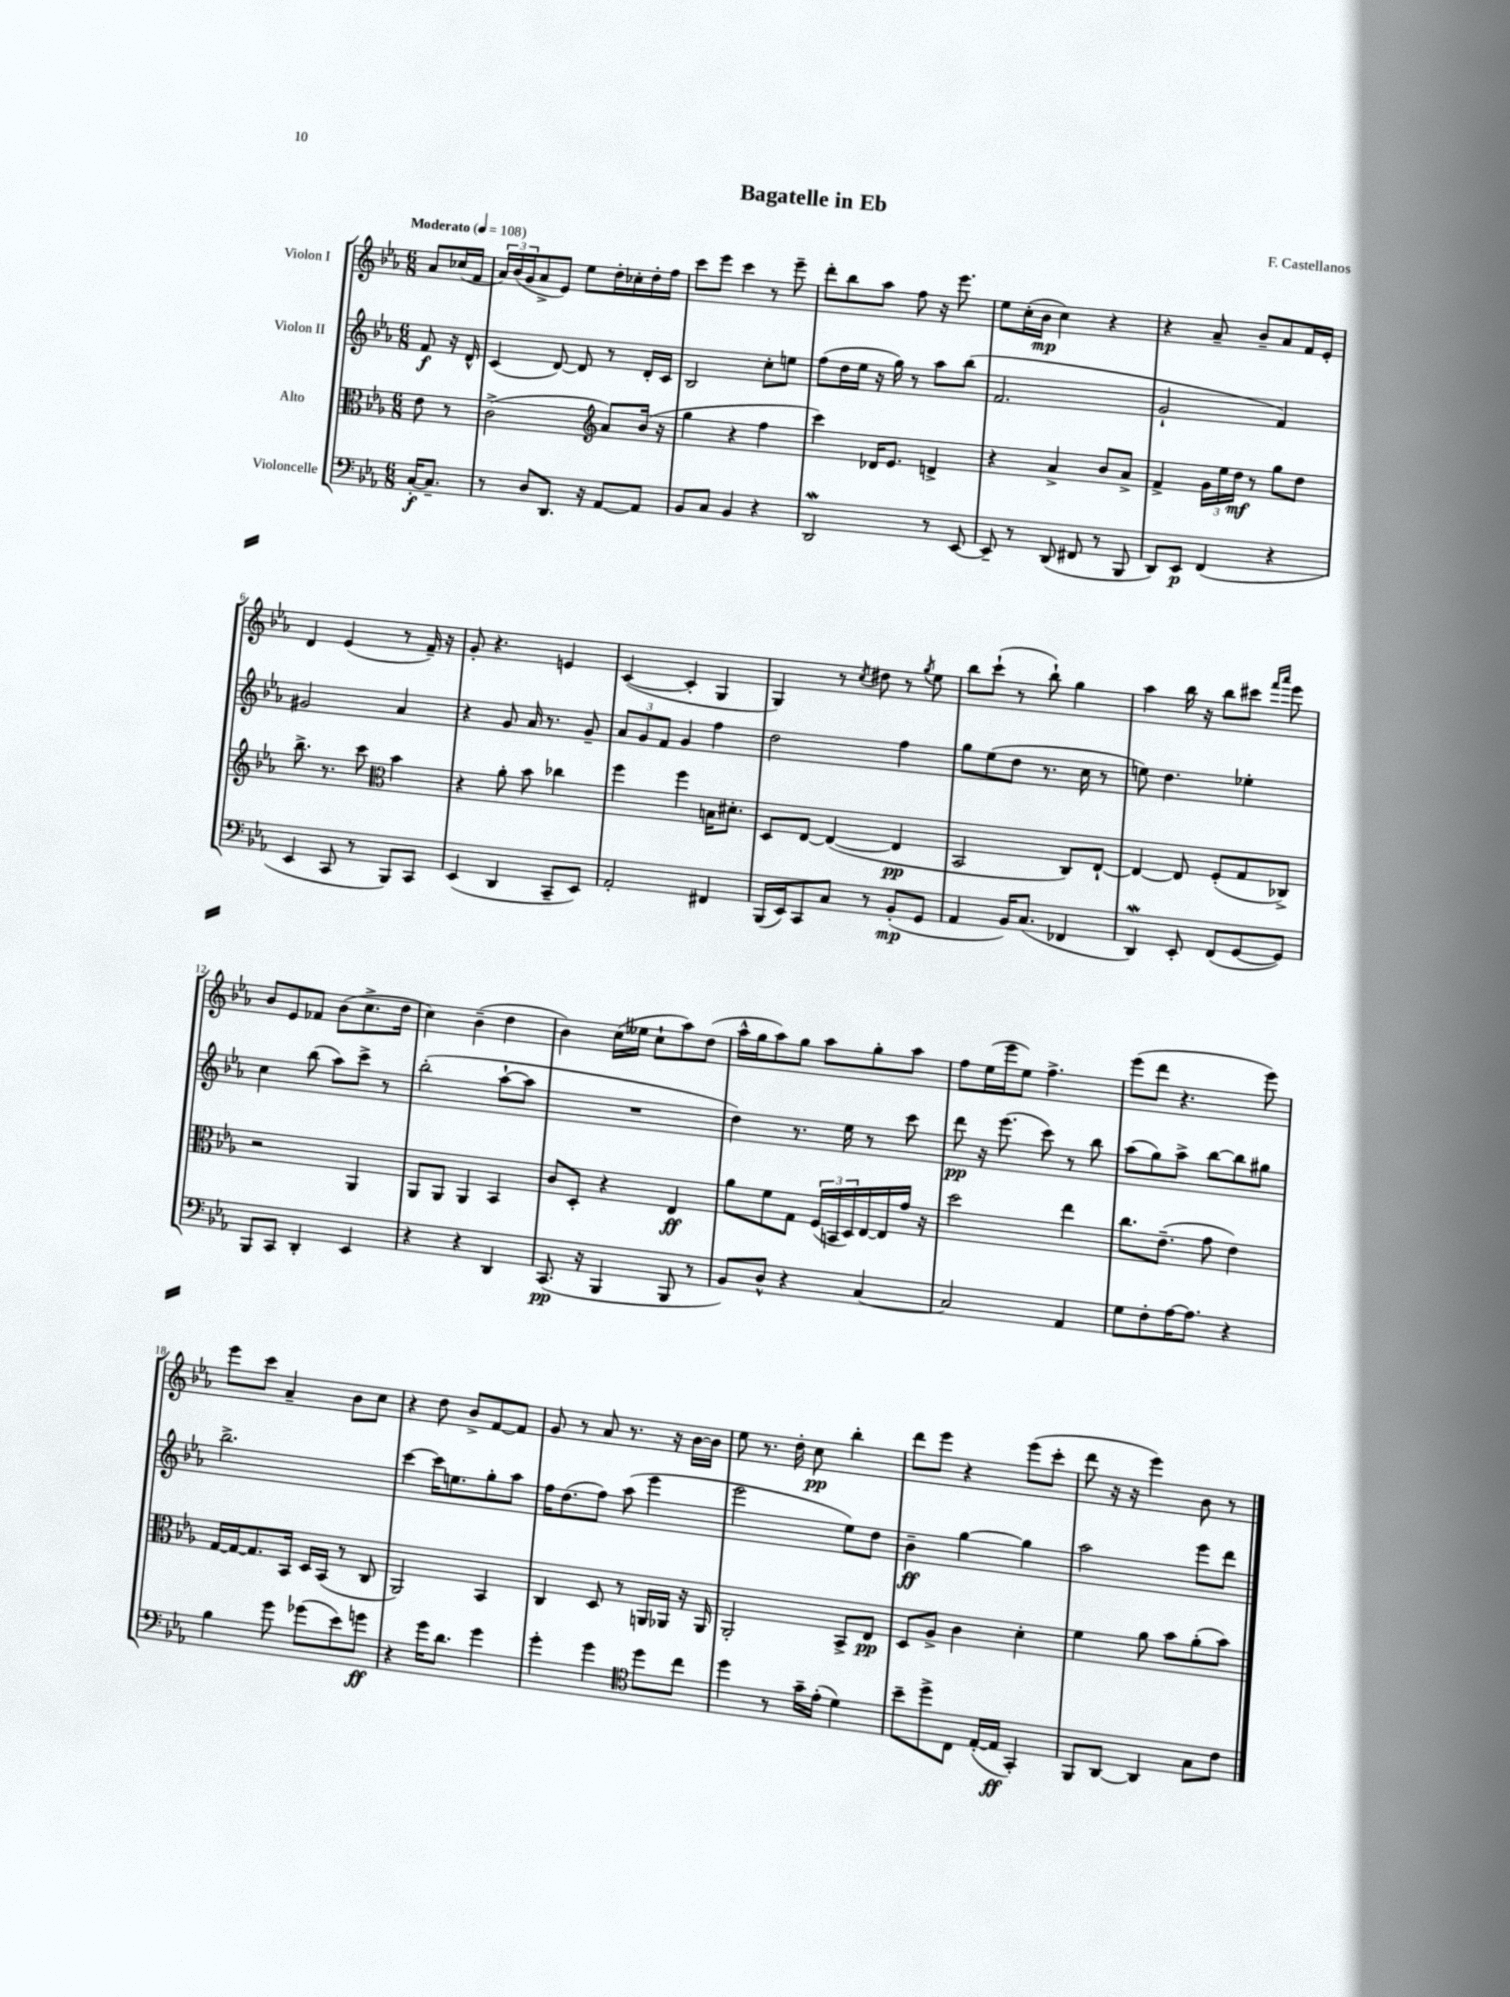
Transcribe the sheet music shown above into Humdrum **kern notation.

**kern	**dynam	**kern	**dynam	**kern	**dynam	**kern	**dynam
*part4	*part4	*part3	*part3	*part2	*part2	*part1	*part1
*staff4	*staff4	*staff3	*staff3	*staff2	*staff2	*staff1	*staff1
*I"Violoncelle	*	*I"Alto	*	*I"Violon II	*	*I"Violon I	*
*clefF4	*	*clefC3	*	*clefG2	*	*clefG2	*
*k[b-e-a-]	*	*k[b-e-a-]	*	*k[b-e-a-]	*	*k[b-e-a-]	*
*M6/8	*	*M6/8	*	*M6/8	*	*M6/8	*
*MM108	*	*MM108	*	*MM108	*	*MM108	*
=	=	=	=	=	=	=	=
!	!	!	!	!	!	!LO:TX:a:B:t=Moderato	!
[16C'/KL	f	8e-\	.	8f/	f	8a-/L	.
8.C~/J]	.	.	.	.	.	.	.
.	.	8r	.	16r	.	(16cc-X/L	.
.	.	.	.	16d^^/	.	16f/JJ	.
=1	=1	=1	=1	=1	=1	=1	=1
8r	.	(2c^\	.	(4c/	.	24a-/LL)	.
.	.	.	.	.	.	(24b-/	.
.	.	.	.	.	.	24g/J	.
8D/L	.	.	.	.	.	8a-^/	.
8.DD/J	.	.	.	[8d/)	.	8e-/J)	.
.	.	.	.	8d/]	.	8ee-\L	.
16r	.	.	.	.	.	.	.
*	*	*clefG2	*	*	*	*	*
[8AA-/L	.	8a-/L)	.	8r	.	16dd'\L	.
.	.	.	.	.	.	16cc-X'\	.
8AA-/J]	.	(16b-/Jk	.	16d'/LL	.	16dd'\	.
.	.	16r	.	16c/JJ	.	16ff\JJ	.
=2	=2	=2	=2	=2	=2	=2	=2
8BB-/L	.	4gg\	.	2B-/	.	8ccc\L	.
8C/J	.	.	.	.	.	8eee-\J	.
4BB-/	.	4r	.	.	.	4ccc\	.
4r	.	4ff\	.	8cc'\L	.	8r	.
.	.	.	.	8een\J	.	8eee-~\	.
=3	=3	=3	=3	=3	=3	=3	=3
2DDW/	.	4ccc\)	.	(8ff\L	.	8ddd'\L	.
.	.	.	.	16dd\L	.	8bb-\	.
.	.	.	.	16ee-\JJ	.	.	.
.	.	16d-X/KL	.	16r	.	8aa-\J	.
.	.	8.e-/J	.	16gg\)	.	.	.
.	.	.	.	8r	.	8ff\	.
8r	.	4dn^/	.	8aa-\L	.	16r	.
.	.	.	.	.	.	8.eee-\	.
[8EE-/	.	.	.	(8bb-\J	.	.	.
=4	=4	=4	=4	=4	=4	=4	=4
8EE-~/]	.	4r	.	2.f/	.	8ee-\L	.
8r	.	.	.	.	.	(16cc'\L	.
.	.	.	.	.	.	16b-\JJ	mp
(8DD/	.	4a-^/	.	.	.	4cc\)	.
8FF#X/	.	.	.	.	.	.	.
8r	.	8b-/L	.	.	.	4r	.
8BBB-/	.	8a-^/J	.	.	.	.	.
=5	=5	=5	=5	=5	=5	=5	=5
8DD/L)	.	4f^/	.	2g`/	.	4r	.
8EE-/J	p	.	.	.	.	.	.
(4FF/	.	24g\LL	.	.	.	8a-~/	.
.	.	24ee-\	.	.	.	.	.
.	.	24dd\JJ	mf	.	.	.	.
.	.	8r	.	.	.	8b-~/L	.
4r	.	8gg\L	.	4f/)	.	8a-/	.
.	.	8dd\J	.	.	.	16f/L	.
.	.	.	.	.	.	16e-'/JJ	.
!!LO:LB:g=z
=6	=6	=6	=6	=6	=6	=6	=6
4EE-/	.	8.bb-^\	.	2g#X/	.	4d/	.
.	.	8.r	.	.	.	.	.
8CC/	.	.	.	.	.	(4e-/	.
8r	.	8ccc\	.	.	.	.	.
*	*	*clefC3	*	*	*	*	*
8BBB-/L)	.	4b-\	.	4a-/	.	8r	.
8CC/J	.	.	.	.	.	16f~/)	.
.	.	.	.	.	.	16r	.
=7	=7	=7	=7	=7	=7	=7	=7
(4EE-/	.	4r	.	4r	.	8g'/	.
.	.	.	.	.	.	4.r	.
4DD/	.	8a-'\	.	8g/	.	.	.
.	.	8b-\	.	16a-/	.	.	.
.	.	.	.	8.r	.	.	.
8CC~/L	.	4cc-X\	.	.	.	4en/	.
8EE-/J)	.	.	.	8g~/	.	.	.
=8	=8	=8	=8	=8	=8	=8	=8
2AA-'/	.	4ff\	.	12a-/L	.	([4c/	.
.	.	.	.	12g/	.	.	.
.	.	.	.	12f/J	.	.	.
.	.	4ff\	.	4g/	.	4c'/]	.
4FF#X/	.	16Bn\KL	.	4ff\	.	4G/	.
.	.	8.d#X'\J	.	.	.	.	.
=9	=9	=9	=9	=9	=9	=9	=9
(16BBB-/LL	.	8D/L	.	2dd\	.	4G/)	.
16EE-/J)	.	.	.	.	.	.	.
8CC/	.	[8E-/J	.	.	.	.	.
8C/J	.	(4E-/_	.	.	.	8r	.
.	.	.	.	.	.	8qcc/	.
8r	.	.	.	.	.	8dd#X\	.
(8BB-'/L	mp	4E-/]	pp	4ff\	.	8r	.
.	.	.	.	.	.	8qgg/	.
8GG/J	.	.	.	.	.	8ee-\	.
=10	=10	=10	=10	=10	=10	=10	=10
4AA-/	.	2BB-/	.	8gg\L	.	8bb-\L	.
.	.	.	.	(8ee-\	.	(8ccc`\J	.
16BB-/KL)	.	.	.	8dd\J	.	8r	.
(8.C/J	.	.	.	.	.	.	.
.	.	.	.	8.r	.	8bb-`\)	.
4FF-X/	.	8C/L)	.	.	.	4gg\	.
.	.	.	.	16cc\	.	.	.
.	.	[8E-`/J	.	8r	.	.	.
=11	=11	=11	=11	=11	=11	=11	=11
4DDW/)	.	4E-/_	.	8een\)	.	4aa-\	.
.	.	.	.	4.dd\	.	.	.
8EE-'/	.	8E-/]	.	.	.	16bb-\	.
.	.	.	.	.	.	16r	.
(8FF/L	.	(8F'/L	.	.	.	8bb-\L	.
[8GG/	.	8G/	.	4ee-X'\	.	8ccc#X\J	.
.	.	.	.	.	.	16qqfff/LL	.
.	.	.	.	.	.	16qqaaa-/JJ	.
8GG/J])	.	8C-X^/J)	.	.	.	8eee-\	.
!!LO:LB:g=z
=12	=12	=12	=12	=12	=12	=12	=12
8BBB-/L	.	2r	.	4cc\	.	8b-/L	.
8CC/J	.	.	.	.	.	8e-/	.
4DD'/	.	.	.	(8bb-\	.	8f-X/J	.
.	.	.	.	8aa-\L)	.	(8b-\L	.
4EE-/	.	4AA-/	.	8ccc^\J	.	8.cc^\	.
.	.	.	.	8r	.	.	.
.	.	.	.	.	.	16dd\Jk	.
=13	=13	=13	=13	=13	=13	=13	=13
4r	.	8AA-/L	.	(2bb-'\	.	4cc\)	.
.	.	8AA-/J	.	.	.	.	.
4r	.	4AA-/	.	.	.	(4b-~\	.
4DD/	.	4BB-/	.	[8aa-`\L	.	4dd\	.
.	.	.	.	8aa-\J]	.	.	.
=14	=14	=14	=14	=14	=14	=14	=14
(8.CC/	pp	8c/L	.	2.r	.	4b-\)	.
.	.	8D'/J	.	.	.	.	.
16r	.	.	.	.	.	.	.
4BBB-/	.	4r	.	.	.	(16cc\LL	.
.	.	.	.	.	.	16ee--X\JJ	.
.	.	.	.	.	.	8cc`\L	.
8BBB-/	.	4E-/	ff	.	.	8aa-\)	.
8r	.	.	.	.	.	(8dd\J	.
=15	=15	=15	=15	=15	=15	=15	=15
8BB-/L)	.	8a-\L	.	4dd\)	.	16aa-^^\LL	.
.	.	.	.	.	.	16gg\J	.
8D^^/J	.	8f\	.	.	.	8aa-\)	.
4r	.	8G\J	.	8.r	.	8gg\J	.
.	.	(24F/LL	.	.	.	8aa-\L	.
.	.	24BBn/	.	.	.	.	.
.	.	.	.	16ee-\	.	.	.
.	.	24D/)	.	.	.	.	.
[4C/	.	[16E-/	.	8r	.	8gg'\	.
.	.	16E-/]	.	.	.	.	.
.	.	16g/JJ	.	8ccc\	.	8aa-\J	.
.	.	16r	.	.	.	.	.
=16	=16	=16	=16	=16	=16	=16	=16
2C/]	.	2dd\	.	8ddd\	pp	8ff\L	.
.	.	.	.	16r	.	(16ee-\L	.
.	.	.	.	(8.eee-\	.	16eee-\J	.
.	.	.	.	.	.	8ee-\J)	.
.	.	.	.	8ccc\)	.	4.ff^\	.
4AA-/	.	4ee-\	.	8r	.	.	.
.	.	.	.	8bb-\	.	.	.
=17	=17	=17	=17	=17	=17	=17	=17
8G\L	.	8.cc\L	.	(8aa-\L	.	(8eee-\L	.
8F'\	.	.	.	8gg\)	.	8ddd\J	.
.	.	(8.e-~\J	.	.	.	.	.
[16A-\K	.	.	.	8aa-^\J	.	4.r	.
8.A-\J]	.	.	.	.	.	.	.
.	.	8g\	.	[8bb-\L	.	.	.
4r	.	4e-\)	.	8bb-\]	.	.	.
.	.	.	.	8gg#X\J	.	8eee-\)	.
!!LO:LB:g=z
=18	=18	=18	=18	=18	=18	=18	=18
4B-\	.	[16G/LL	.	2.bb-^\	.	8eee-\L	.
.	.	16G/J_	.	.	.	.	.
.	.	8.G/]	.	.	.	8ccc\J	.
8g\	.	.	.	.	.	4a-~/	.
.	.	16BB-/Jk	.	.	.	.	.
(8g-X\L	.	16D/LL	.	.	.	.	.
.	.	(16BB-/JJ	.	.	.	.	.
8e-\)	.	8r	.	.	.	8b-\L	.
8gn\J	ff	8C/	.	.	.	8cc\J	.
=19	=19	=19	=19	=19	=19	=19	=19
4r	.	2AA-/)	.	[4ccc\	.	4r	.
16g\KL	.	.	.	16ccc\KL]	.	8dd\	.
8.d\J	.	.	.	8.een\	.	.	.
.	.	.	.	.	.	8b-^/L	.
4g\	.	4BB-/	.	8gg'\	.	[8f/	.
.	.	.	.	8aa-\J	.	8f/J]	.
=20	=20	=20	=20	=20	=20	=20	=20
4g'\	.	4C/	.	16ff\KL	.	8g/	.
.	.	.	.	(8.dd\	.	.	.
.	.	.	.	.	.	8r	.
4g\	.	8D/	.	8ff\J)	.	8a-/	.
.	.	8r	.	(8aa-\	.	8.r	.
*clefC4	*	*	*	*	*	*	*
8dd\L	.	16AAn/LL	.	4eee-\	.	.	.
.	.	16AA-X/JJ	.	.	.	16r	.
8cc\J	.	16r	.	.	.	[16b-\LL	.
.	.	16AA-/	.	.	.	16b-\JJ]	.
=21	=21	=21	=21	=21	=21	=21	=21
4dd\	.	2AA-'/	.	2eee-\	.	8ee-\	.
.	.	.	.	.	.	8.r	.
8r	.	.	.	.	.	.	.
.	.	.	.	.	.	16dd'\	.
16g~\LL	.	.	.	.	.	8cc\	pp
(16e-'\JJ	.	.	.	.	.	.	.
4d\)	.	8BB-^/L	.	8ee-\L)	.	4bb-'\	.
.	.	8E-/J	pp	8dd\J	.	.	.
=22	=22	=22	=22	=22	=22	=22	=22
8b-~\L	.	8D/L	.	4b-~\	ff	8ddd\L	.
8dd^\	.	8A-^/J	.	.	.	8eee-\J	.
8C\J	.	4c\	.	[4gg\	.	4r	.
([16E-'/LL	.	.	.	.	.	.	.
16E-/JJ]	ff	.	.	.	.	.	.
4GG'/)	.	4d'\	.	4gg\]	.	(8eee-\L	.
.	.	.	.	.	.	8ccc'\J	.
=23	=23	=23	=23	=23	=23	=23	=23
8FF/L	.	4f\	.	2aa-\	.	8ddd\	.
[8AA-/J	.	.	.	.	.	16r	.
.	.	.	.	.	.	16r	.
4AA-/]	.	8a-\	.	.	.	4eee-\)	.
.	.	8b-\L	.	.	.	.	.
8G\L	.	(8a-'\	.	8eee-\L	.	8b-\	.
8c\J	.	8b-\J)	.	8ddd\J	.	8r	.
==	==	==	==	==	==	==	==
*-	*-	*-	*-	*-	*-	*-	*-
